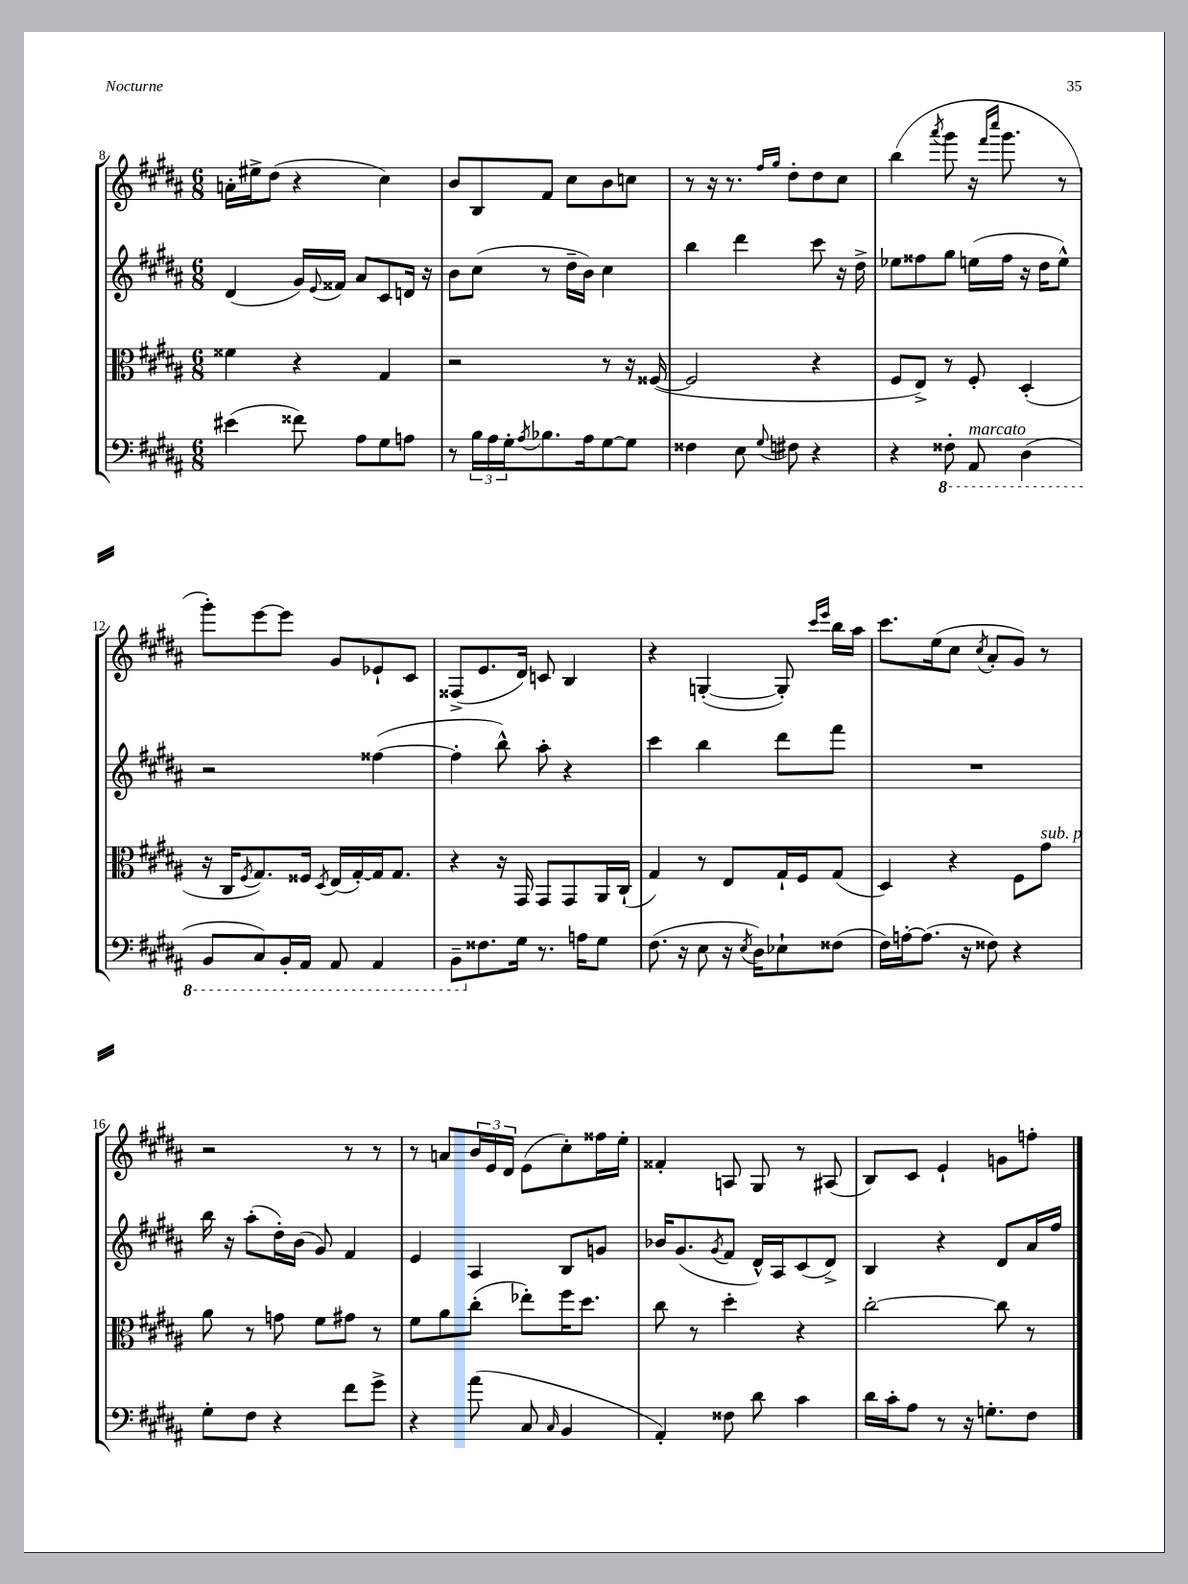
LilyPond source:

<<
\new StaffGroup <<
\new Staff = "s0" {
    \clef treble \key b \major \numericTimeSignature \time 6/8
    a'16-. eis''16-> dis''8( r4 cis''4) |
    b'8 b8 fis'8 cis''8 b'8 c''8 |
    r8 r16 r8. \grace { fis''16 gis''16 } dis''8-. dis''8 cis''8 |
    b''4( \acciaccatura { ais'''8 } gis'''8 r16 \grace { fis'''16 cis''''16 } gis'''8. r8 |
    gis'''8-.) e'''8~ e'''8 gis'8 ees'8-! cis'8 |
    fisis8->( e'8. dis'16) c'8 b4 |
    r4 g4~-.( g8-.) \grace { cis'''16 e'''16 } b''16 ais''16 |
    cis'''8. e''16( cis''8 \acciaccatura { cis''8 } ais'8-. gis'8) r8 |
    r2 r8 r8 |
    r8 a'8 \tuplet 3/2 { b'16 e'16 dis'16 } e'8( cis''8-.) fisis''16 e''16-. |
    fisis'4-. a8 gis8 r8 ais8( |
    b8) cis'8 e'4-! g'8 f''8-. \bar "|." |
}
\new Staff = "s1" {
    \clef treble \key b \major \numericTimeSignature \time 6/8
    dis'4( gis'16) \appoggiatura { e'8 } fisis'16 ais'8 cis'8 d'16 r16 |
    b'8 cis''8( r8 dis''16-- b'16) cis''4 |
    b''4 dis'''4 cis'''8 r16 dis''16-> |
    ees''8 fisis''8 gis''8 e''16( fisis''16 r16 dis''16 e''8-^) |
    r2 fisis''4~( |
    fisis''4-. b''8-^) ais''8-. r4 |
    cis'''4 b''4 dis'''8 fis'''8 |
    R2. |
    b''16 r16 ais''8-.( dis''16-.) b'16( gis'8) fis'4 |
    e'4 ais4 b8 g'8 |
    bes'16 gis'8.( \acciaccatura { gis'8 } fis'8 dis'16-^) ais16 cis'8( dis'8->) |
    b4 r4 dis'8 ais'16 fis''16 \bar "|." |
}
\new Staff = "s2" {
    \clef alto \key b \major \numericTimeSignature \time 6/8
    fisis'4 r4 gis4 |
    r2 r8 r16 fisis16~( |
    fisis2 r4 |
    fis8 e8->) r8 fis8-. dis4-.( |
    r16 cis16 \acciaccatura { fis8 } gis8.) fisis16 \acciaccatura { dis8 } e16( gis16~-.) gis16 gis8. |
    r4 r16 gis,16 gis,8 gis,8 ais,16 cis16-!( |
    gis4) r8 e8 gis16-! fis16 gis8( |
    dis4) r4 fis8 gis'8^\markup { \italic "sub. p" } |
    ais'8 r8 g'8 fis'8 gis'8 r8 |
    fis'8 ais'8 cis''8-.( ees''8-.) fis''16 dis''8. |
    cis''8 r8 dis''4-. r4 |
    cis''2~-. cis''8 r8 \bar "|." |
}
\new Staff = "s3" {
    \clef bass \key b \major \numericTimeSignature \time 6/8
    eis'4( fisis'8) ais8 gis8 a8 |
    r8 \tuplet 3/2 { b16 ais16 gis16-. } \acciaccatura { ais8 } bes8. ais16 gis8~ gis8 |
    fisis4 e8 \appoggiatura { gis8 } fis8 r4 |
    r4 \ottava #-1 fisis,8-. ais,,8^\markup { \italic "marcato" } dis,4( |
    b,,8 cis,8) b,,16-. ais,,16 ais,,8 ais,,4 |
    b,,8-- \ottava #0 fisis8. gis16 r8. a16 gis8 |
    fis8.( r16 e8 r16 \acciaccatura { e8 } dis16) ees8-! fisis8( |
    fis16) a16~-. a8.( r16 fisis8) r4 |
    gis8-. fis8 r4 fis'8 gis'8-> |
    r4 ais'8( cis8 \grace { cis16 } b,4 |
    ais,4-.) fisis8 dis'8 cis'4 |
    dis'16 cis'16-. ais8 r8 r16 g8.-. fis8 \bar "|." |
}
>>
>>
\layout { \context { \Score currentBarNumber = #8 } }
